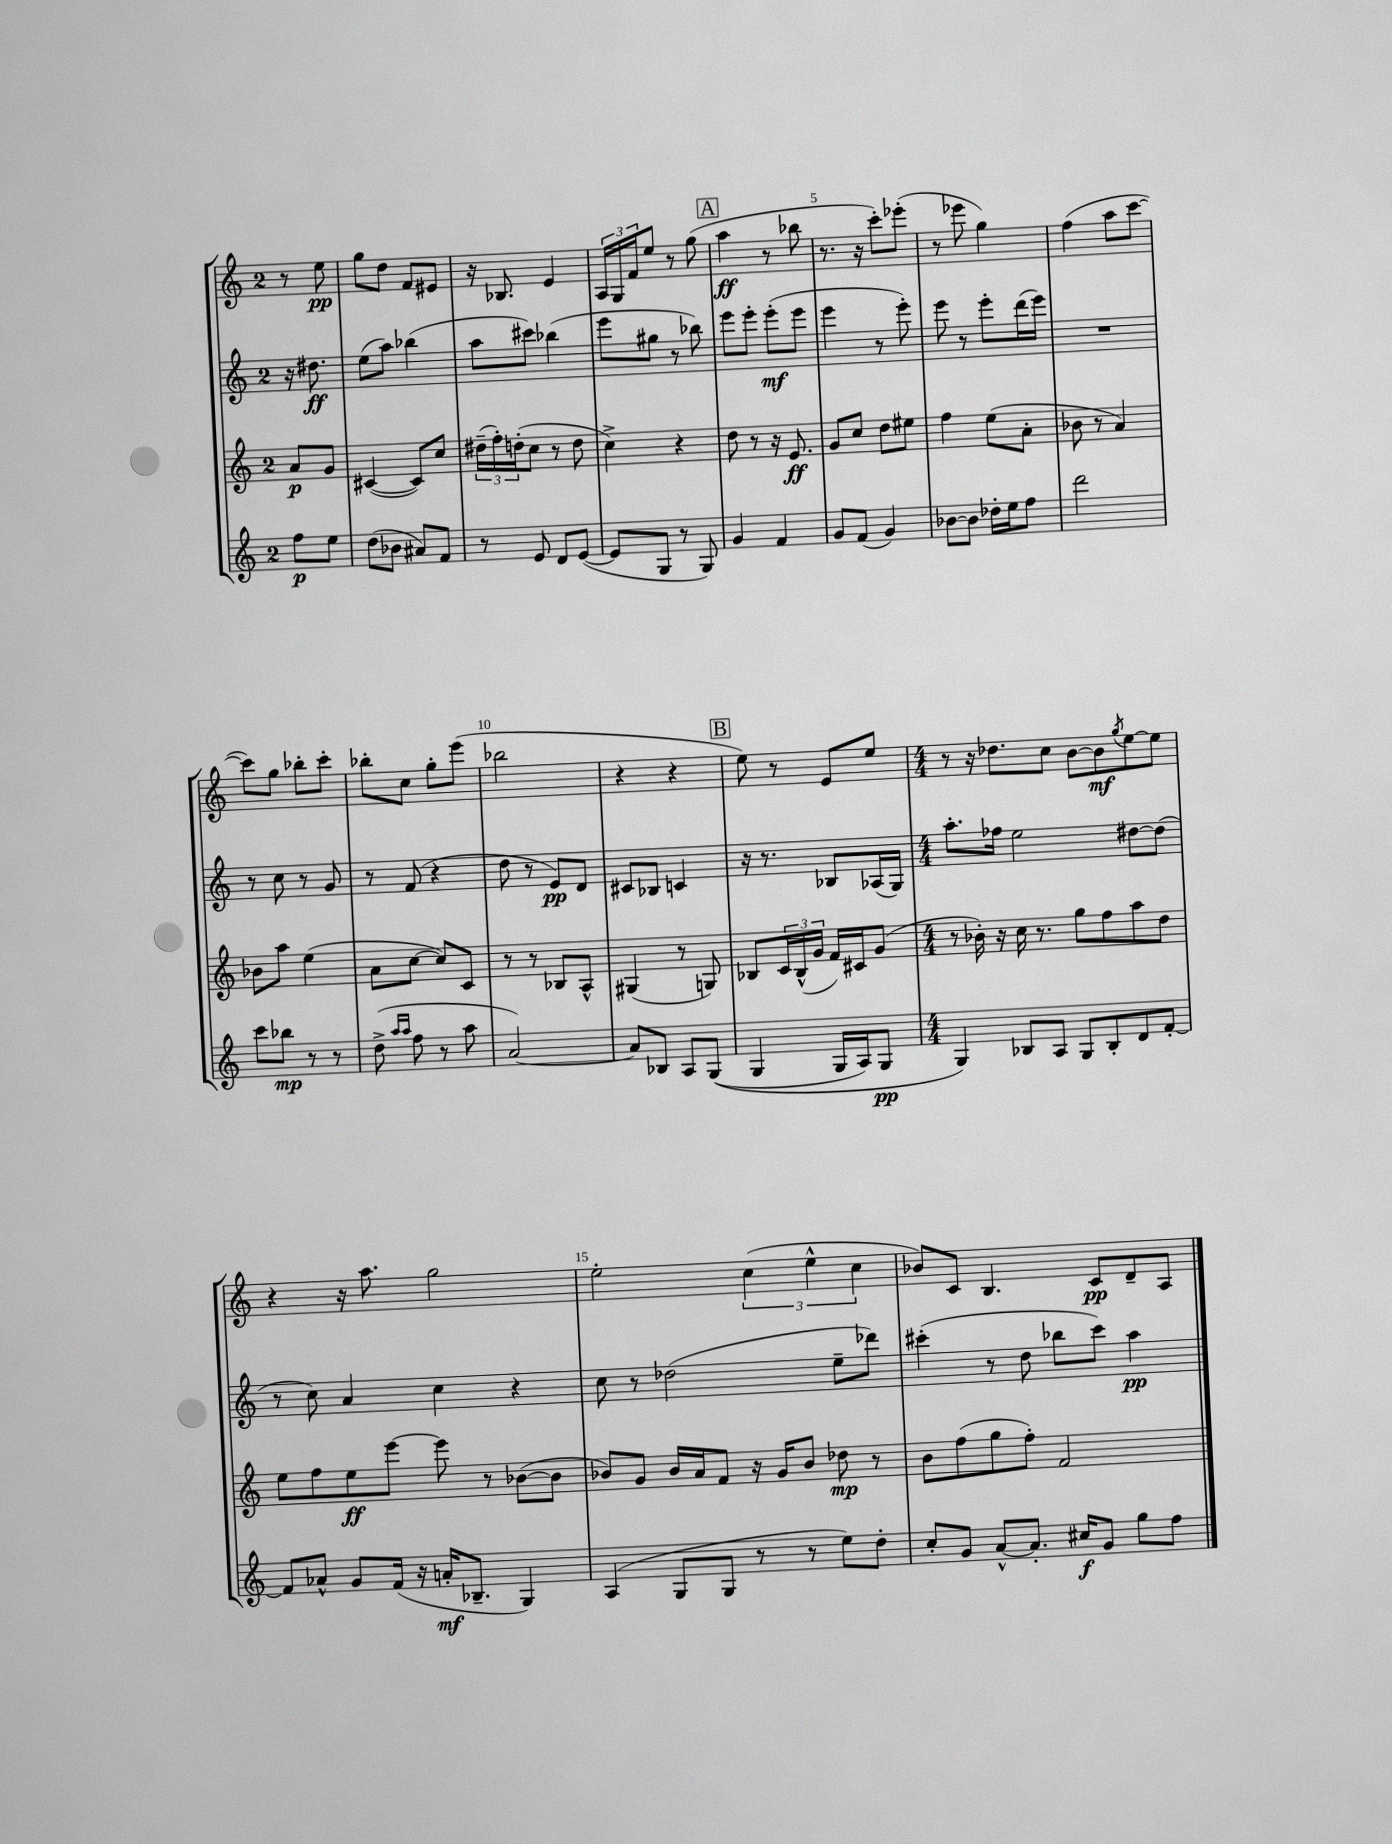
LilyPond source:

<<
\new StaffGroup <<
\new Staff = "s0" {
    \clef treble \key c \major \once \override Staff.TimeSignature.style = #'single-digit \time 2/4 \partial 4
    r8 e''8\pp |
    g''8 d''8 f'8 eis'8 |
    r16 bes8. e'4 |
    \tuplet 3/2 { a16 g16 f'16 } e''8 r8 g''8( |
    \mark \markup { \box "A" } a''4\ff r8 bes''8 |
    r8. r16 c'''8-.) ees'''8-.( |
    r8 ees'''8 g''4) |
    f''4( a''8 c'''8~ |
    c'''8) g''8 bes''8-. c'''8-. |
    bes''8-. c''8 g''8-. e'''8( |
    bes''2 |
    r4 r4 |
    \mark \markup { \box "B" } e''8) r8 e'8 e''8 |
    \numericTimeSignature \time 4/4 r8 r16 des''8. c''8 b'8~ b'8\mf \acciaccatura { g''8 } e''8~ e''8 |
    r4 r16 a''8. g''2 |
    e''2-. \tuplet 3/2 { c''4( e''4-^ c''4 } |
    bes'8) c'8 b4. c'8\pp d'8-- a8 \bar "|." |
}
\new Staff = "s1" {
    \clef treble \key c \major \once \override Staff.TimeSignature.style = #'single-digit \time 2/4 \partial 4
    r16 dis''8.\ff |
    e''8( a''8) bes''4( |
    a''8 cis'''8) bes''4( |
    e'''8 gis''8 r8 bes''8) |
    \mark \markup { \box "A" } e'''8 e'''8-. e'''8-.\mf( e'''8 |
    e'''4 r8 e'''8-.) |
    e'''8 r8 e'''8-. d'''16( e'''16) |
    R2 |
    r8 c''8 r8 g'8 |
    r8 f'8( r4 |
    d''8 r8 e'8\pp) d'8 |
    cis'8 bes8 c'4 |
    \mark \markup { \box "B" } r16 r8. bes8 aes16( g16) |
    \numericTimeSignature \time 4/4 a''8.-. fes''16 e''2 dis''8~ dis''8( |
    r8 c''8) a'4 c''4 r4 |
    c''8 r8 des''2( e''8-- des'''8) |
    cis'''4-.( r8 d''8 bes''8 cis'''8) a''4\pp \bar "|." |
}
\new Staff = "s2" {
    \clef treble \key c \major \once \override Staff.TimeSignature.style = #'single-digit \time 2/4 \partial 4
    a'8\p g'8 |
    cis'4~( cis'8) c''8 |
    \tuplet 3/2 { dis''16--( f''16-.) d''16-.( } c''8 r8 d''8 |
    c''4->) r4 |
    \mark \markup { \box "A" } d''8 r8 r16 e'8.\ff |
    g'8 c''8 d''8 eis''8 |
    f''4 e''8( a'8-. |
    bes'8 r8 a'4) |
    bes'8 a''8 e''4( |
    a'8 c''8~ c''8) c'8 |
    r8 r8 bes8 a8-^ |
    gis4( r8 g8) |
    \mark \markup { \box "B" } bes8 \tuplet 3/2 { c'16 bes16-^( g'16 } f'16) cis'16 g'8( |
    \numericTimeSignature \time 4/4 r8 bes'16-.) r16 c''16 r8. g''8 f''8 a''8 d''8 |
    e''8 f''8 e''8\ff e'''8~ e'''8 r8 bes'8~( bes'8 |
    bes'8) g'8 bes'16 a'16 f'8 r16 g'16 bes'8 des''8\mp r8 |
    b'8 f''8( g''8 f''8-.) f'2 \bar "|." |
}
\new Staff = "s3" {
    \clef treble \key c \major \once \override Staff.TimeSignature.style = #'single-digit \time 2/4 \partial 4
    f''8\p e''8 |
    d''8( bes'8 ais'8) f'8 |
    r8 e'8 d'8 e'8~( |
    e'8 g8 r8 g8) |
    \mark \markup { \box "A" } g'4 f'4 |
    g'8 f'8( g'4) |
    bes'8~ bes'8 des''16-. e''16 f''8 |
    d'''2 |
    c'''8 bes''8\mp r8 r8 |
    d''8->( \grace { a''16 a''16 } f''8 r8 a''8 |
    a'2~) |
    a'8 bes8 a8 g8(\( |
    \mark \markup { \box "B" } g4 g16 a16) g8\pp |
    \numericTimeSignature \time 4/4 g4\) bes8 a8 g8 bes8-. d'8 f'8~-. |
    f'8 aes'8-^ g'8 f'16( r16 a'16-.\mf bes8.-- g4) |
    a4( g8 g8 r8 r8 e''8) d''8-. |
    c''8-. g'8 a'8~-^ a'8.-. cis''16\f g'8 g''8 f''8 \bar "|." |
}
>>
>>
\layout { \context { \Score \override BarNumber.break-visibility = ##(#f #t #t) barNumberVisibility = #(every-nth-bar-number-visible 5) } }
